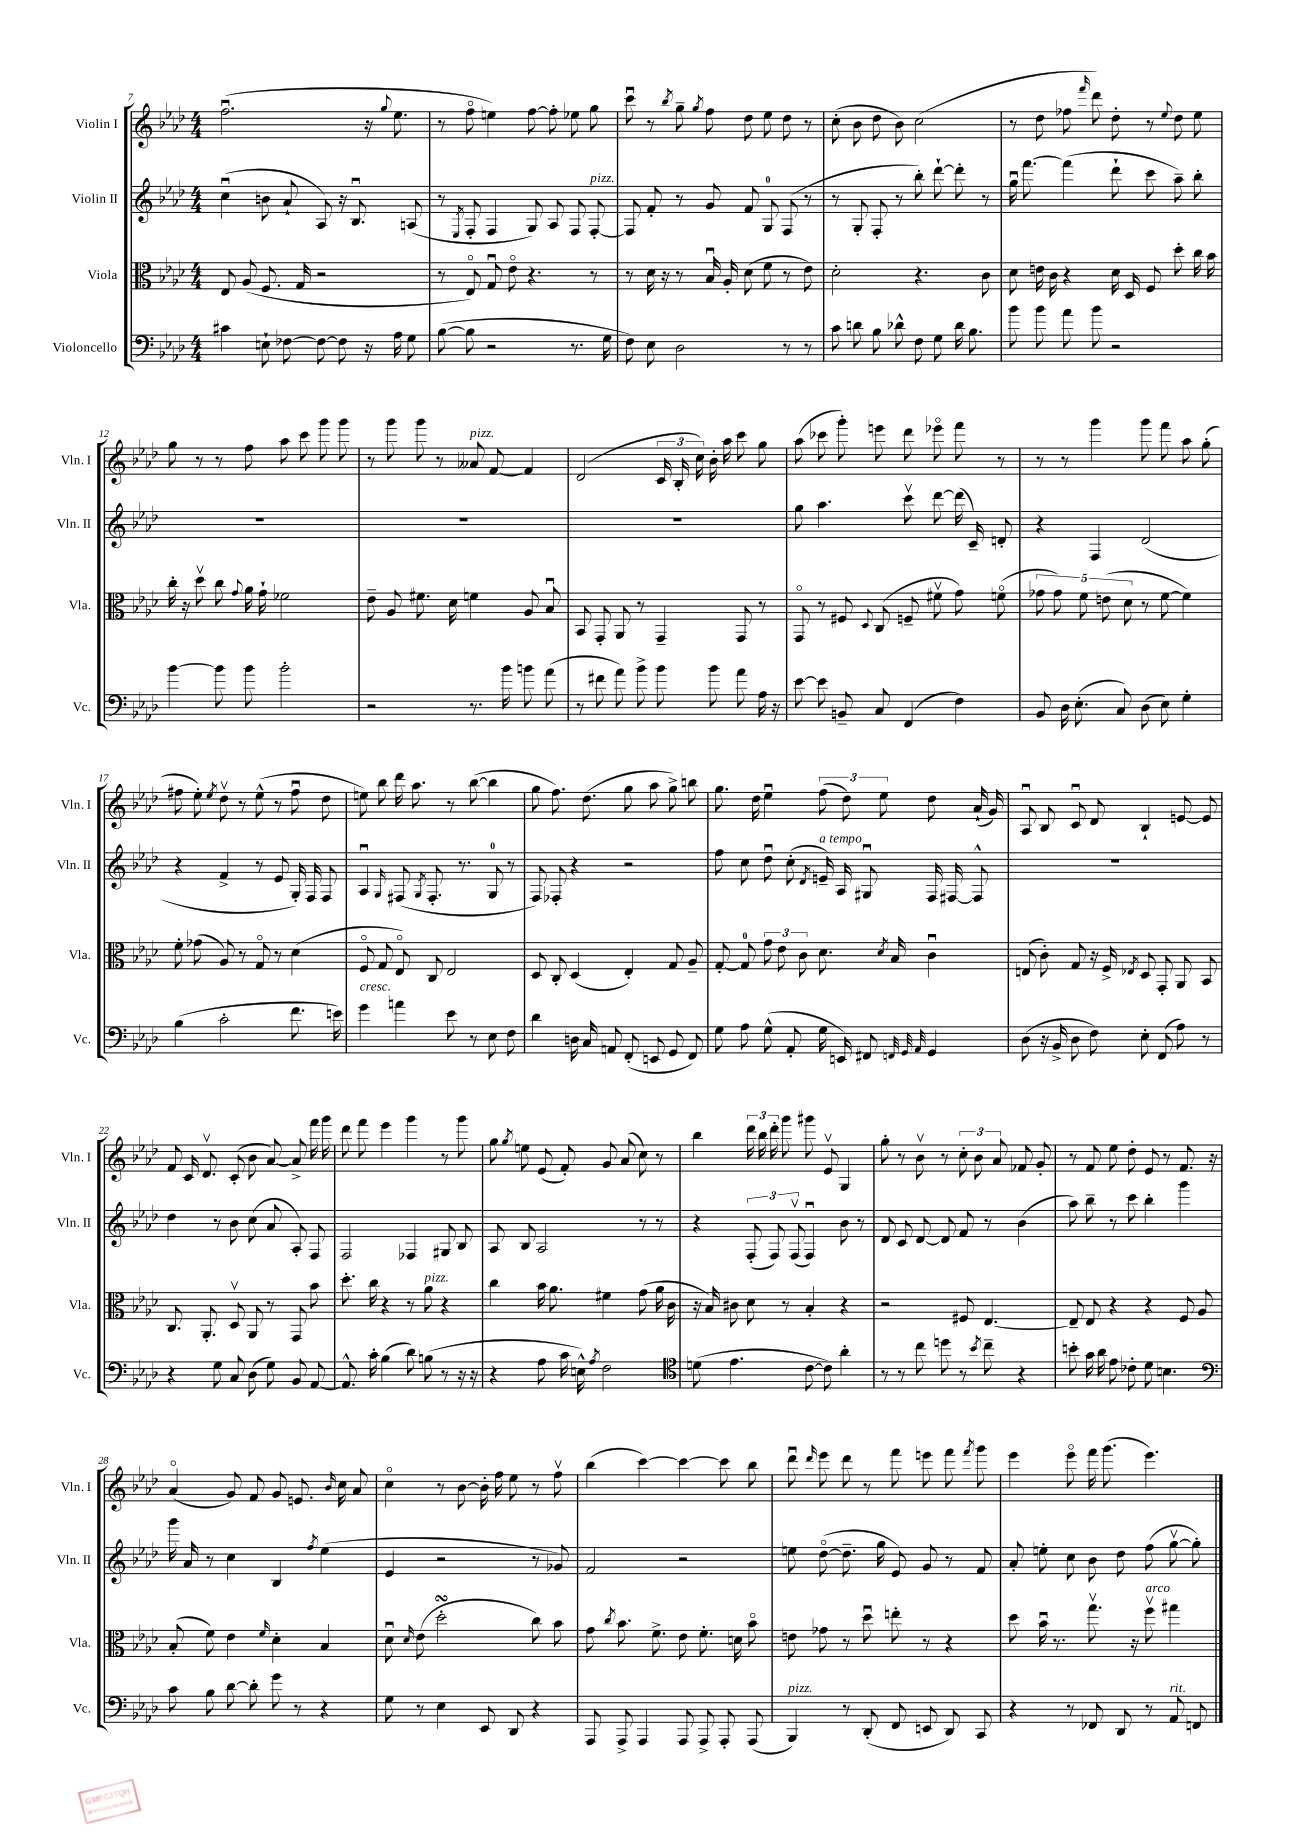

**kern	**kern	**kern	**kern
*staff4	*staff3	*staff2	*staff1
*clefF4	*clefC3	*clefG2	*clefG2
*k[b-e-a-d-]	*k[b-e-a-d-]	*k[b-e-a-d-]	*k[b-e-a-d-]
*M4/4	*M4/4	*M4/4	*M4/4
4c#	8E-	(4ccu	(2.ffu
.	(8A-	.	.
8E`	8.F	8b	.
[8F-	.	8a-`	.
.	16G	.	.
8F-_	2r	8A-)	.
8F-]	.	16r	.
.	.	8.B-u	.
16r	.	.	16r
.	.	.	8qqgg
16A-	.	.	8.ee-
8G	.	(8A	.
=	=	=	=
([8B-	8r	8r	8r
.	.	8qE-	.
8B-]	8E-o)	8F'	8ffo
2r	8Gu	4F	4ee)
.	8e-o	.	.
.	4.r	8G)	[8ff
.	.	8A-	8ff']
8.r	.	8F	8ee-
.	8r	[8F'	8gg
16G	.	.	.
=	=	=	=
8F)	8r	8F]	8cccu
8E-	16d-	8f'	8r
.	16r	.	.
.	.	.	8qbb-
2D-	8r	8r	8gg~
.	.	.	8qgg
.	16B-u	8g	8ff
.	16A-'	.	.
.	(8d-	8f	8dd-
.	8f	8G	8ee-
8r	8r	(8F	8dd-
8r	8e-)	8r	8r
=	=	=	=
8c	2d-'	8r	(8cc'
8d	.	8G'	8b-
8B-	.	8F'	8dd-
8d-^^	.	8r	8b-)
8F	4.r	8bb-')	(2cc
8G	.	[8ddd-`	.
16d-	.	8ddd-']	.
8.B-	.	.	.
.	8c	8r	.
=	=	=	=
8b-	8d-	16ggu	8r
.	.	[8.fff	.
8b-	16e	.	8dd-
.	16c	.	.
8a-	4r	(4fff]	8ff-
.	.	.	16qqfff
8b-	.	.	8ddd-)
2r	16d-	8ddd-`	8dd-'
.	16D-	.	.
.	8F	8ccc	8r
.	.	.	8qqee-
.	8dd-'	8aa-~)	8dd-
.	16cc	8bb-'	8ee-
.	16b-	.	.
=	=	=	=
[4b-	16cc'	1r	8gg
.	16r	.	.
.	8dd-v	.	8r
8b-]	8cc	.	8r
.	8qqg	.	.
8b-	16a-	.	8ff
.	16g`	.	.
2b-'	2f-	.	8aa-
.	.	.	8ccc
.	.	.	8ggg
.	.	.	8ggg
=	=	=	=
2r	8e-~	1r	8r
.	8A-	.	8ggg
.	8.f#	.	8ggg
.	.	.	8r
.	16d-	.	.
8.r	4f	.	8a--
.	.	.	[8f
16b-	.	.	.
8b	8A-	.	4f]
(8a-	8B-u	.	.
=	=	=	=
8r	8BB-	1r	(2d-
8f#	8GG'	.	.
8a-)	8AA-	.	.
8b-^	8r	.	.
8b-	4GG~	.	24c
.	.	.	24B-'
.	.	.	24cc)
8b-	.	.	16b-'
.	.	.	16aa-
8a-	8GG	.	8ccc
16A-	8r	.	8gg
16r	.	.	.
=	=	=	=
[8e-	8GGo	8gg	(8aa-
8e-]	8r	4.aa-	8ccc-
8BB~	8F#	.	8ggg')
.	8qqD-	.	.
8C	(8C	.	8eee
(4FF	8F~	8cccv	8ddd-
.	8f#v	[8ddd-	8eee-o
4F)	8g)	(16ddd-]	8fff
.	.	16c~)	.
.	(8fo	8d'	8r
=	=	=	=
8BB-	10g-	4r	8r
.	10g-)	.	.
16D-	.	.	8r
(8.E-'	.	.	.
.	10f	.	.
.	.	4F	4ggg
.	(10e	.	.
8C)	.	.	.
.	10d-	.	.
(8D-	8r	(2d-	8ggg
8E-)	[8f	.	8fff
4G'	4f])	.	8aa-
.	.	.	(8gg'
=	=	=	=
(4B-	8f'	4r	8ff#
.	(8g-	.	8ee-')
.	.	.	8qee-
2c'	8A-)	4f^	8dd-v
.	8r	.	8r
.	8Go	8r	(8ee-^^
.	8r	8e-	8r
8.f	(4d-	16G')	8ff#u
.	.	16F	.
.	.	8F	8dd-
16e)	.	.	.
=	=	=	=
4g	8Fo	4A-u	8ee)
.	8G	.	8bb-
.	.	16qqG	.
4a	8E-o)	(8F#	16ddd-
.	.	.	8.aa-
.	.	8qG	.
.	8C	8.F#'	.
8e-	2E-	.	8r
.	.	8.r	.
8r	.	.	([8bb-
8E-	.	8G	4bb-]
8F	.	8r	.
=	=	=	=
4d-	8D-	8F)	8gg
.	8C'	8F-'	8.ff)
16D	(4D-	4r	.
16C	.	.	(8.dd-
8AA	.	.	.
(8FF'	4E-')	2r	8gg
8EE	.	.	8aa-
8GG	8G	.	8gg^)
8FF)	8A-~	.	8bb
=	=	=	=
8G	[8G'	8ff	8.gg
8A-	8G]	8cc	.
.	.	.	16dd-
(8G^^	12g	8dd-u	4ee-u
.	12e-	.	.
8AA-'	.	(8cc'	.
.	12c	.	.
.	.	8qd-	.
16G	8.d-	16e~)	(12ff
16EE)	.	16A-	.
.	.	.	12dd-)
8FF#	.	8G#u	.
.	.	.	12ee-
.	8qd-	.	.
.	16B-	.	.
32qqFF	.	.	.
32qqGG	.	.	.
32qqAA-	.	.	.
4GG	4cu	16F	8dd-
.	.	[16F#	.
.	.	8F#^^]	(16a-`
.	.	.	16g)
=	=	=	=
(8D-	(8E	1r	8A-u
16r	8c')	.	8B-
16BB-^	.	.	.
8D-	8G	.	8cu
8F)	16r	.	8d-
.	16F^	.	.
.	8qE-	.	.
8E-'	8D-	.	4B-`
(8FF	8GG'	.	.
8A-)	8AA-	.	[8e
8r	8BB-	.	8e]
=	=	=	=
4r	8.C	4dd-	8f
.	.	.	16c
.	8.AA-'	.	8.d-v
8G	.	8r	.
8C	8D-v	8b-	(8c'
(8D-	8AA-	(8cc	8b-
8G)	8r	8a-	[8a-)
8BB-	8GG	8A-')	8a-^]
[8AA-	8b-	8F	16fff
.	.	.	16ggg
=	=	=	=
8.AA-^^]	8.dd-'	2F	8ddd-
.	.	.	8fff
16c'	16cc	.	.
(4B-	4r	.	4eee-
8d-)	8r	4F-	4ggg
(8B	8a-	.	.
8r	4r	8G#	8r
16r	.	8B-	8ggg
16r	.	.	.
=	=	=	=
4r	4cc	8A-	8gg
.	.	.	8qgg
.	.	8B-	8ee
8A-	16b-	2A-	(8e-
.	8.a-	.	.
16c	.	.	8f')
16E^^)	.	.	.
8qA-	.	.	.
2F	4f#	.	8g
.	.	.	(8a-
.	(8g	8r	8cc)
.	16a-	8r	8r
.	16c	.	.
=	=	=	=
*clefC4	*	*	*
(8d	16r	4r	4bb-
.	16B-)	.	.
4.e-	8c#	.	.
.	8d-	(12F'	24ddd-
.	.	.	24bb-
.	.	12F)	24ddd-'
.	8r	.	8ggg
.	.	(12Fv	.
[8c	4B-'	4Fu)	8ggg#
8c])	.	.	8e-v
4a-'	4r	8b-	4G
.	.	8r	.
=	=	=	=
8r	2r	8d-	8gg'
8r	.	8c	8r
8cc	.	[8d-	8b-v
8dd	.	8d-]	8r
8r	8F#	8f	12cc'
.	.	.	12b-
8qb-	.	.	.
8cc~	[4.E-	8r	.
.	.	.	12a-
4r	.	(4b-	8f-
.	.	.	8g'
=	=	=	=
8b'	8E-~]	8aa-)	8r
16g	8E-	8bb-~	8f
16a-	.	.	.
8e-	4r	8r	8ee-
8c-'	.	8ccc	8dd-'
8d-	4r	4bb-'	8e-
4.B	.	.	8r
.	8F	4ggg	8.f
.	8A-	.	.
.	.	.	16r
=	=	=	=
*clefF4	*	*	*
8c	(8B-'	16ggg	(4a-o
.	.	16a-	.
8B-	8f)	8r	.
[8d-	4e-	4cc	8g)
8d-']	.	.	8f
.	16qqf	.	.
8g	4d-'	4B-	8g
8r	.	.	8.e
.	.	8qff	.
4r	4B-	(4ee-	.
.	.	.	16qqb-
.	.	.	16cc
.	.	.	8a-
=	=	=	=
8G	8d-u	4e-	4cco
.	16qqd-	.	.
8r	(8e-	.	.
4E-	2dd-'	2r	8r
.	.	.	[8b-
8EE-	.	.	16b-']
.	.	.	16ff
8DD-	.	.	8ee-
4r	8cc)	8r	8r
.	8b-	8g-)	8ffv
=	=	=	=
8AAA-	8g	2f	(4bb-
.	8qcc	.	.
8AAA-^	8.b-	.	.
4AAA-	.	.	[4ccc)
.	8.f^	.	.
8AAA-	8e-	2r	4ccc_
8AAA-^	8.f'	.	.
8AAA-'	.	.	8ccc]
.	16d	.	.
(8AAA-	8b-o	.	8bb-
=	=	=	=
4BBB-)	8e	8ee	8ddd-u
.	.	.	16qqddd-
.	8g-	([8dd-o	8eee-
8r	8r	8.dd-~]	8ddd-
(8DD-'	8dd-u	.	8r
.	.	16gg	.
8FF	8ee'	8e-)	8fff
8EE	8r	8g	8eee
8DD-)	4r	8r	8fff
.	.	.	8qfff
8CC	.	8f	8ggg
=	=	=	=
4r	8dd-	8a-'	4eee-
.	16b-u	8ee'	.
.	8.r	.	.
8r	.	8cc	8eee-o
8FF-	8.ggv	8b-	16fff
.	.	.	(8.ggg
8DD-	.	8dd-	.
.	16r	.	.
8r	8ffv	(8ff	4.eee-)
8AA-	4gg#	[8ggv	.
8FF	.	8gg'])	.
==	==	==	==
*-	*-	*-	*-
